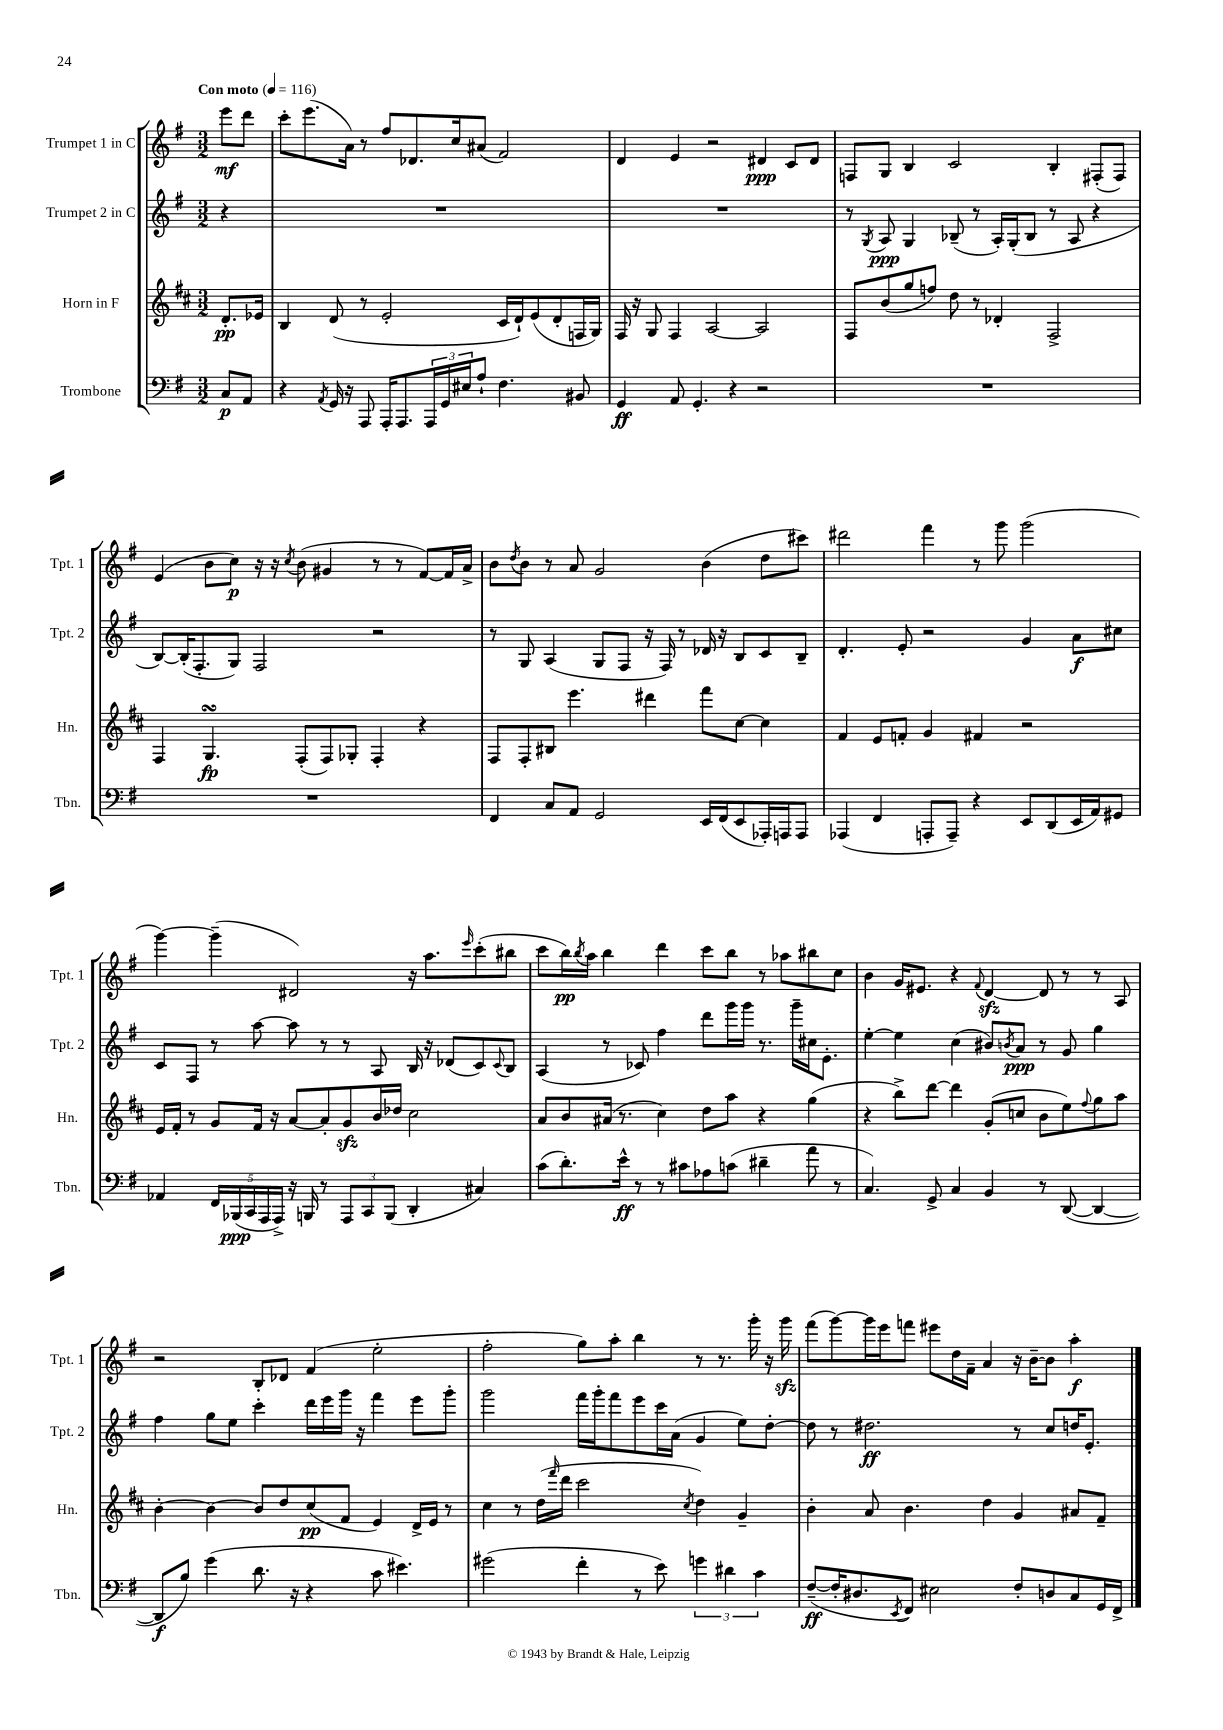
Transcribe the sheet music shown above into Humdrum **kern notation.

**kern	**dynam	**kern	**dynam	**kern	**dynam	**kern	**dynam
*part4	*part4	*part3	*part3	*part2	*part2	*part1	*part1
*staff4	*staff4	*staff3	*staff3	*staff2	*staff2	*staff1	*staff1
*I"Trombone	*	*I"Horn in F	*	*I"Trumpet 2 in C	*	*I"Trumpet 1 in C	*
*I'Tbn.	*	*I'Hn.	*	*I'Tpt. 2	*	*I'Tpt. 1	*
*clefF4	*	*clefG2	*	*clefG2	*	*clefG2	*
*k[f#]	*	*k[f#c#]	*	*k[f#]	*	*k[f#]	*
*M3/2	*	*M3/2	*	*M3/2	*	*M3/2	*
*MM116	*	*MM116	*	*MM116	*	*MM116	*
=	=	=	=	=	=	=	=
!	!	!	!	!	!	!LO:TX:a:B:t=Con moto	!
8C/L	p	8.d'/L	pp	4r	.	8eee\L	mf
8AA/J	.	.	.	.	.	8ddd\J	.
.	.	16e-X/Jk	.	.	.	.	.
=1	=1	=1	=1	=1	=1	=1	=1
4r	.	4B/	.	1.r	.	8ccc'\L	.
.	.	.	.	.	.	(8.eee\	.
8qAA/	.	.	.	.	.	.	.
16GG/	.	(8d/	.	.	.	.	.
16r	.	.	.	.	.	16a\Jk)	.
8AAA/	.	8r	.	.	.	8r	.
16AAA'/KL	.	2e'/	.	.	.	8ff#/L	.
8.AAA/	.	.	.	.	.	.	.
.	.	.	.	.	.	8.d-X/	.
24AAA/L	.	.	.	.	.	.	.
24GG/	.	.	.	.	.	.	.
.	.	.	.	.	.	16cc/k	.
24E#X/J	.	.	.	.	.	.	.
8A`/J	.	.	.	.	.	(8a#X/J	.
4.F#\	.	16c#/LL	.	.	.	2f#/)	.
.	.	16d`/J)	.	.	.	.	.
.	.	(8e/	.	.	.	.	.
.	.	8d'/	.	.	.	.	.
8BB#X/	.	16Fn/L	.	.	.	.	.
.	.	16G/JJ)	.	.	.	.	.
=2	=2	=2	=2	=2	=2	=2	=2
4GG/	ff	16F#/	.	1.r	.	4d/	.
.	.	16r	.	.	.	.	.
.	.	8G/	.	.	.	.	.
8AA/	.	4F#/	.	.	.	4e/	.
4.GG'/	.	.	.	.	.	.	.
.	.	[2A/	.	.	.	2r	.
4r	.	.	.	.	.	.	.
2r	.	2A/]	.	.	.	4d#X/	ppp
.	.	.	.	.	.	8c/L	.
.	.	.	.	.	.	8d#/J	.
=3	=3	=3	=3	=3	=3	=3	=3
1.r	.	8F#/L	.	8r	.	8Fn/L	.
.	.	.	.	8qG/	.	.	.
.	.	(8b/	.	8A/	ppp	8G/J	.
.	.	8gg/	.	4G/	.	4B/	.
.	.	8ffn/J)	.	.	.	.	.
.	.	8dd\	.	(8B-X~/	.	2c/	.
.	.	8r	.	8r	.	.	.
.	.	4d-X'/	.	16A'/LL)	.	.	.
.	.	.	.	(16G'/J	.	.	.
.	.	.	.	8B-/J	.	.	.
.	.	2F#^/	.	8r	.	4B'/	.
.	.	.	.	8A/	.	.	.
.	.	.	.	4r	.	(8F#X'/L	.
.	.	.	.	.	.	8F#/J)	.
!!LO:LB:g=z
=4	=4	=4	=4	=4	=4	=4	=4
1.r	.	4F#/	.	[8B/L)	.	(4e/	.
.	.	.	.	(16B'/K]	.	.	.
.	.	.	.	8.F#'/	.	.	.
.	.	4.GsSSs/	fp	.	.	8b\L	.
.	.	.	.	8G/J)	.	8cc\J)	p
.	.	.	.	2F#/	.	16r	.
.	.	.	.	.	.	16r	.
.	.	.	.	.	.	8qcc/	.
.	.	(8F#'/L	.	.	.	(8b\	.
.	.	8F#/)	.	.	.	4g#X/	.
.	.	8G-X'/J	.	.	.	.	.
.	.	4F#'/	.	2r	.	8r	.
.	.	.	.	.	.	8r	.
.	.	4r	.	.	.	[8f#/L)	.
.	.	.	.	.	.	16f#/L]	.
.	.	.	.	.	.	16a^/JJ	.
=5	=5	=5	=5	=5	=5	=5	=5
4FF#/	.	8F#/L	.	8r	.	8b\L	.
.	.	.	.	.	.	8qdd/	.
.	.	8F#'/	.	8G/	.	8b\J	.
8C/L	.	8B#X/J	.	(4A/	.	8r	.
8AA/J	.	4.eee\	.	.	.	8a/	.
2GG/	.	.	.	8G/L	.	2g/	.
.	.	.	.	8F#/J	.	.	.
.	.	4ddd#X\	.	16r	.	.	.
.	.	.	.	16F#/)	.	.	.
.	.	.	.	8r	.	.	.
16EE/LL	.	8fff#\L	.	16d-X/	.	(4b\	.
(16FF#/J	.	.	.	16r	.	.	.
8EE/	.	[8cc#\J	.	8B/L	.	.	.
16AAA-X'/L)	.	4cc#\]	.	8c/	.	8dd\L	.
16AAAn/J	.	.	.	.	.	.	.
8AAA/J	.	.	.	8B~/J	.	8ccc#X\J)	.
=6	=6	=6	=6	=6	=6	=6	=6
(4AAA-X/	.	4f#/	.	4.d'/	.	2ddd#X\	.
4FF#/	.	8e/L	.	.	.	.	.
.	.	8fn'/J	.	8e'/	.	.	.
8AAAn'/L	.	4g/	.	2r	.	4fff#\	.
8AAA~/J)	.	.	.	.	.	.	.
4r	.	4f#X/	.	.	.	8r	.
.	.	.	.	.	.	8ggg\	.
8EE/L	.	2r	.	4g/	.	(2ggg\	.
(8DD/	.	.	.	.	.	.	.
16EE/L	.	.	.	8a\L	f	.	.
16AA/J)	.	.	.	.	.	.	.
8GG#X/J	.	.	.	8cc#X\J	.	.	.
!!LO:LB:g=z
=7	=7	=7	=7	=7	=7	=7	=7
4AA-X/	.	16e/LL	.	8c/L	.	[4ggg\)	.
.	.	16f#'/JJ	.	.	.	.	.
.	.	8r	.	8F#/J	.	.	.
20FF#/LL	.	8g/L	.	8r	.	(4ggg~\]	.
(20BBB-X/	ppp	.	.	.	.	.	.
20CC/	.	.	.	.	.	.	.
.	.	16f#/Jk	.	[8aa\	.	.	.
20AAA/	.	.	.	.	.	.	.
.	.	16r	.	.	.	.	.
20AAA^/JJ)	.	.	.	.	.	.	.
16r	.	[8a/L	.	8aa\]	.	2d#X/)	.
16BBBn/	.	.	.	.	.	.	.
8r	.	8a'/]	.	8r	.	.	.
12AAA/L	.	8gzz/	.	8r	.	.	.
12CC/	.	.	.	.	.	.	.
.	.	16b/L	.	8A/	.	.	.
(12BBB/J	.	.	.	.	.	.	.
.	.	16dd-X/JJ	.	.	.	.	.
4DD'/	.	2cc#\	.	16B/	.	16r	.
.	.	.	.	16r	.	8.aa\L	.
.	.	.	.	(8d-X/L	.	.	.
.	.	.	.	.	.	16qqeee/	.
4C#X/)	.	.	.	8c/)	.	(8ccc'\	.
.	.	.	.	8qqc/	.	.	.
.	.	.	.	8B/J	.	8bb#X\J	.
=8	=8	=8	=8	=8	=8	=8	=8
(8c\L	.	8a/L	.	(4A/	.	8ccc\L	.
8.d'\)	.	8b/	.	.	.	16bb\L)	pp
.	.	.	.	.	.	8qbb/	.
.	.	.	.	.	.	16aa\JJ	.
.	.	(16a#X/Jk	.	8r	.	4bb\	.
16e^^\Jk	ff	8.r	.	.	.	.	.
8r	.	.	.	8c-X/)	.	.	.
8r	.	4cc#\)	.	4ff#\	.	4ddd\	.
8c#X\L	.	.	.	.	.	.	.
8A-X\	.	8dd\L	.	8ddd\L	.	8ccc\L	.
(8cn\J	.	8aa\J	.	16ggg\L	.	8bb\J	.
.	.	.	.	16ggg\JJ	.	.	.
4d#X~\	.	4r	.	8.r	.	8r	.
.	.	.	.	.	.	8aa-X\L	.
.	.	.	.	16ggg~\LL	.	.	.
8a\	.	(4gg\	.	16cc#X\J	.	8bb#X\	.
.	.	.	.	8.e'\J	.	.	.
8r	.	.	.	.	.	8cc\J	.
=9	=9	=9	=9	=9	=9	=9	=9
4.C/)	.	4r	.	[4ee'\	.	4b\	.
.	.	8bb^\L)	.	4ee\]	.	16g/KL	.
.	.	.	.	.	.	8.e#X/J	.
8GG^/	.	[8ddd\J	.	.	.	.	.
4C/	.	4ddd\]	.	(4cc\	.	4r	.
.	.	.	.	.	.	8qqf#/	.
4BB/	.	(8g'/L	.	8b#X/L)	.	[4dzz/	.
.	.	.	.	8qbn/	.	.	.
.	.	8ccn/J	.	8a/J	ppp	.	.
8r	.	8b\L	.	8r	.	8d/]	.
([8DD/	.	8ee\)	.	8g/	.	8r	.
.	.	8qqff#/	.	.	.	.	.
4DD/_	.	8gg\	.	4gg\	.	8r	.
.	.	8aa\J	.	.	.	8A/	.
!!LO:LB:g=z
=10	=10	=10	=10	=10	=10	=10	=10
8DD/L]	f	[4b'\	.	4ff#\	.	2r	.
8B/J)	.	.	.	.	.	.	.
(4g\	.	4b\_	.	8gg\L	.	.	.
.	.	.	.	8ee\J	.	.	.
8.d\	.	8b/L]	.	4ccc'\	.	8B'/L	.
.	.	8dd/	.	.	.	8d-X/J	.
16r	.	.	.	.	.	.	.
4r	.	(8cc#/	pp	16ddd\LL	.	(4f#/	.
.	.	.	.	16eee\	.	.	.
.	.	8f#/J	.	16ggg\JJ	.	.	.
.	.	.	.	16r	.	.	.
8c\	.	4e/)	.	4fff#\	.	2ee'\	.
4.e#X\)	.	.	.	.	.	.	.
.	.	16d^/LL	.	8eee\L	.	.	.
.	.	16e/JJ	.	.	.	.	.
.	.	8r	.	8ggg'\J	.	.	.
=11	=11	=11	=11	=11	=11	=11	=11
(2g#X\	.	4cc#\	.	2ggg\	.	2ff#'\	.
.	.	8r	.	.	.	.	.
.	.	(16dd\LL	.	.	.	.	.
.	.	16qqfff#/	.	.	.	.	.
.	.	16ddd\JJ	.	.	.	.	.
4f#'\	.	2ccc#\	.	16fff#\LL	.	8gg\L)	.
.	.	.	.	16ggg'\J	.	.	.
.	.	.	.	8fff#\	.	8aa'\J	.
8r	.	.	.	8eee\	.	4bb\	.
8e\)	.	.	.	16ccc\L	.	.	.
.	.	.	.	(16a\JJ	.	.	.
.	.	8qcc#/	.	.	.	.	.
6gn\	.	4dd\)	.	4g/	.	8r	.
.	.	.	.	.	.	8.r	.
6d#X\	.	.	.	.	.	.	.
.	.	4g~/	.	8ee\L)	.	.	.
.	.	.	.	.	.	16ggg'\	.
6c\	.	.	.	.	.	.	.
.	.	.	.	[8dd'\J	.	16r	.
.	.	.	.	.	.	16gggzz\	.
=12	=12	=12	=12	=12	=12	=12	=12
([8F#~/L	ff	4b'\	.	8dd\]	.	(8fff#\L	.
16F#'/K]	.	.	.	8r	.	[8ggg\)	.
8.D#X/	.	.	.	.	.	.	.
.	.	8a/	.	2.dd#X\	ff	16ggg\L]	.
.	.	.	.	.	.	16eee\J	.
8qEE/	.	.	.	.	.	.	.
8FF#/J)	.	4.b\	.	.	.	8fffn\J	.
2E#X\	.	.	.	.	.	8eee#X\L	.
.	.	.	.	.	.	16dd\L	.
.	.	.	.	.	.	16f#~\JJ	.
.	.	4dd\	.	.	.	4a/	.
8F#'/L	.	4g/	.	8r	.	16r	.
.	.	.	.	.	.	[16b~\KL	.
8Dn/	.	.	.	8cc/L	.	8b\J]	.
8C/	.	8a#X/L	.	16ddn/K	.	4aa'\	f
.	.	.	.	8.e'/J	.	.	.
16GG/L	.	8f#~/J	.	.	.	.	.
16FF#^/JJ	.	.	.	.	.	.	.
==	==	==	==	==	==	==	==
*-	*-	*-	*-	*-	*-	*-	*-
